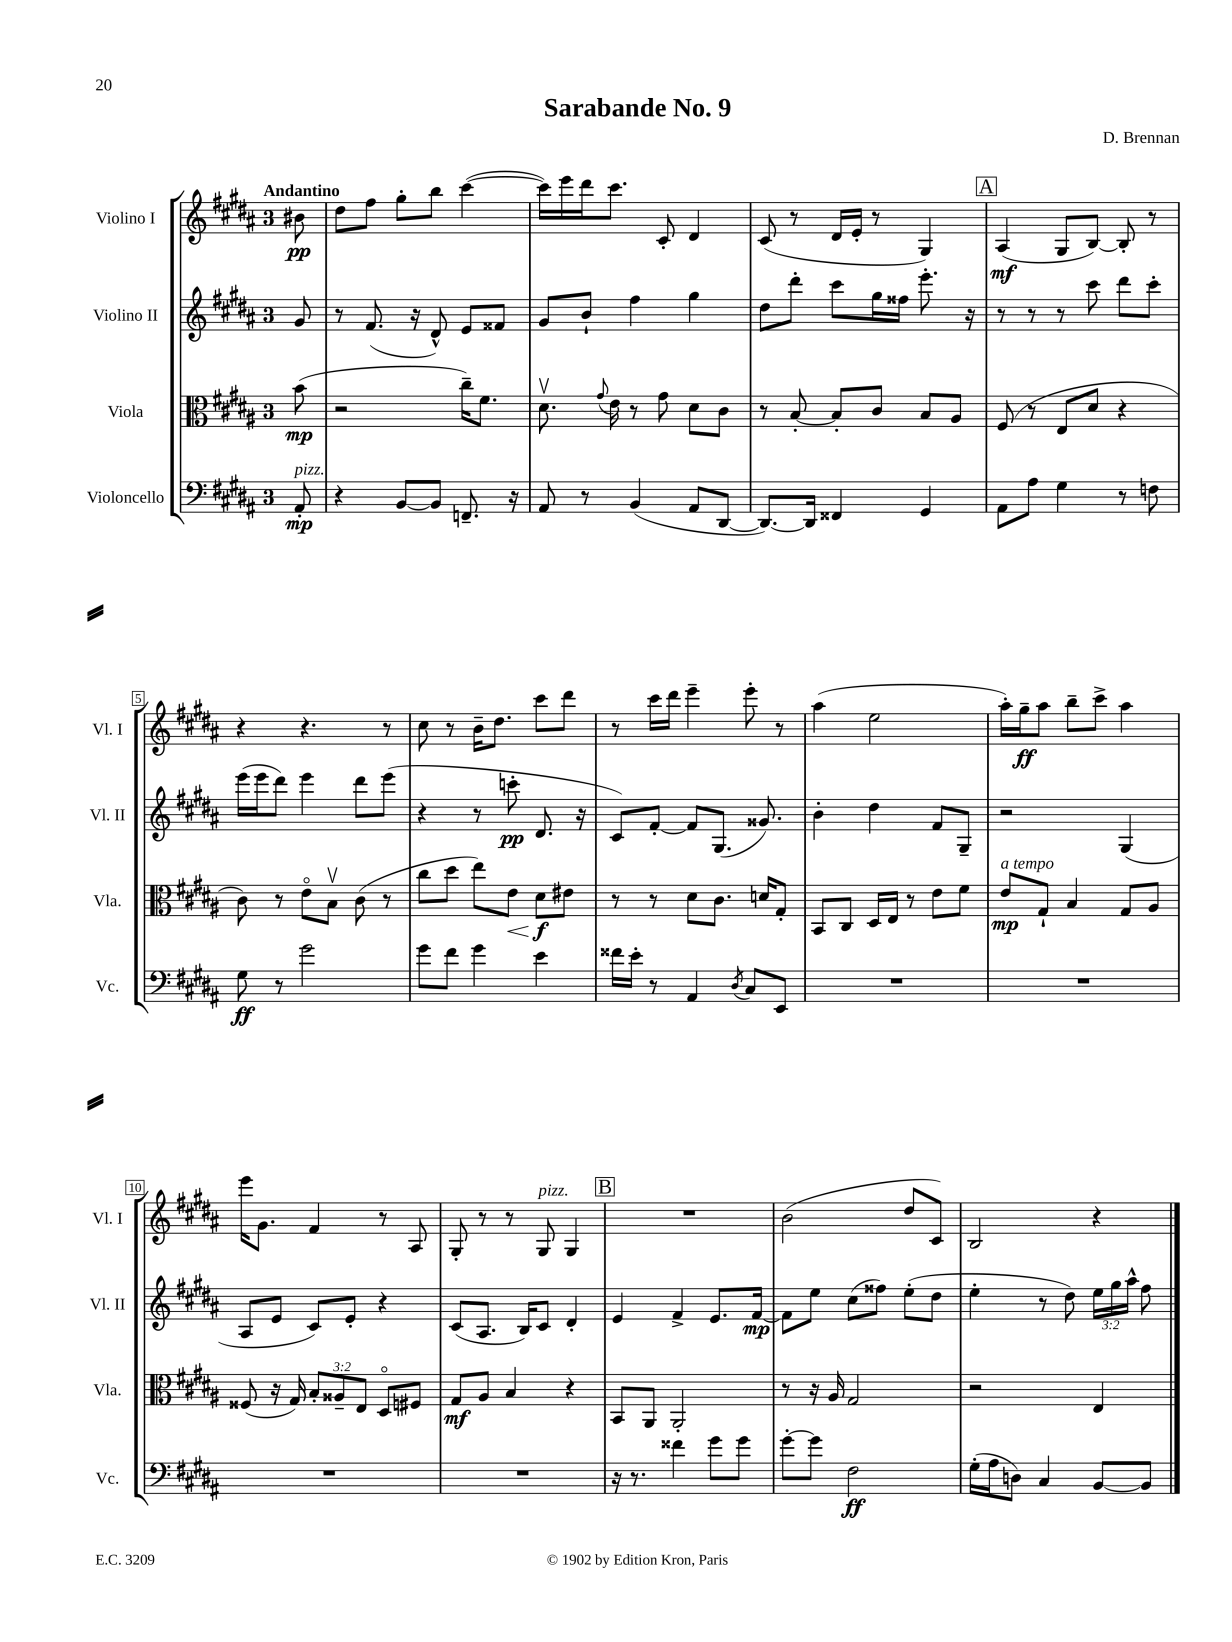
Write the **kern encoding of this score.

**kern	**kern	**kern	**kern
*staff4	*staff3	*staff2	*staff1
*clefF4	*clefC3	*clefG2	*clefG2
*k[f#c#g#d#a#]	*k[f#c#g#d#a#]	*k[f#c#g#d#a#]	*k[f#c#g#d#a#]
*M3/4	*M3/4	*M3/4	*M3/4
8AA#'	(8b	8g#	8b#
=	=	=	=
4r	2r	8r	8dd#
.	.	(8.f#	8ff#
[8BB	.	.	8gg#'
.	.	16r	.
8BB]	.	8d#^^)	8bb
8.FF~	16cc#~)	8e	([4ccc#
.	8.f#	.	.
.	.	8f##	.
16r	.	.	.
=	=	=	=
8AA#	8.d#v	8g#	16ccc#])
.	.	.	16eee
8r	.	8b`	16ddd#
.	8qqg#	.	.
.	16e	.	8.ccc#
(4BB	8r	4ff#	.
.	8g#	.	8c#'
8AA#	8d#	4gg#	4d#
[8DD#	8c#	.	.
=	=	=	=
8.DD#_)	8r	8dd#	(8c#
.	[8B'	8ddd#'	8r
16DD#]	.	.	.
4FF##	8B']	8ccc#	16d#
.	.	.	16e'
.	8c#	16gg#	8r
.	.	16ff##	.
4GG#	8B	8.eee'	4G#)
.	8A#	.	.
.	.	16r	.
=	=	=	=
8AA#	(8F#	8r	(4A#
8A#	8r	8r	.
4G#	8E	8r	8G#
.	8d#	8ccc#	[8B)
8r	4r	8ddd#	8B']
8F	.	8ccc#'	8r
=	=	=	=
8G#	8c#)	(16eee	4r
.	.	16eee	.
8r	8r	8ddd#)	.
2g#	8eo	4eee	4.r
.	8Bv	.	.
.	(8c#	8ddd#	.
.	8r	(8eee	8r
=	=	=	=
8g#	8cc#	4r	8cc#
8f#	8dd#	.	8r
4g#	8ee)	8r	16b~
.	.	.	8.dd#
.	8e	8ccc'	.
4e	8d#	8.d#	8ccc#
.	8e#	.	8ddd#
.	.	16r	.
=	=	=	=
16f##	8r	8c#)	8r
16e'	.	.	.
8r	8r	[8f#'	16ccc#
.	.	.	16ddd#
4AA#	8d#	8f#]	4eee~
.	8.c#	(8.G#	.
8qD#	.	.	.
8C#	.	.	8eee'
.	16d	8.g##)	.
8EE	8G#'	.	8r
=	=	=	=
2.r	8BB	4b'	(4aa#
.	8C#	.	.
.	16D#	4dd#	2ee
.	16E	.	.
.	8r	.	.
.	8e	8f#	.
.	8f#	8G#~	.
=	=	=	=
2.r	8e	2r	16aa#')
.	.	.	16gg#~
.	8G#`	.	8aa#
.	4B	.	8bb~
.	.	.	8ccc#^
.	8G#	(4G#	4aa#
.	8A#	.	.
=	=	=	=
2.r	(8F##	8A#	16eee
.	.	.	8.g#
.	16r	8e	.
.	16G#)	.	.
.	12B'	8c#)	4f#
.	12A##~	.	.
.	.	8e'	.
.	12E	.	.
.	8D#o	4r	8r
.	8F#	.	8A#
=	=	=	=
2.r	8G#	(8c#	8G#'
.	8A#	8.A#	8r
.	4B	.	8r
.	.	16B)	.
.	.	8c#	8G#
.	4r	4d#'	4G#
=	=	=	=
16r	8BB	4e	2.r
8.r	.	.	.
.	8AA#	.	.
4f##	2AA#'	4f#^	.
8g#	.	8.e	.
8g#	.	.	.
.	.	[16f#	.
=	=	=	=
[8g#'	8r	8f#]	(2b
8g#]	16r	8ee	.
.	16A#	.	.
2F#	2G#	(8cc#	.
.	.	8ff##)	.
.	.	(8ee'	8dd#
.	.	8dd#	8c#)
=	=	=	=
(16G#'	2r	4ee'	2B
16A#	.	.	.
8D)	.	.	.
4C#	.	8r	.
.	.	8dd#)	.
[8BB	4E	24ee	4r
.	.	24gg#	.
.	.	24aa#^^	.
8BB]	.	8ff#	.
==	==	==	==
*-	*-	*-	*-
